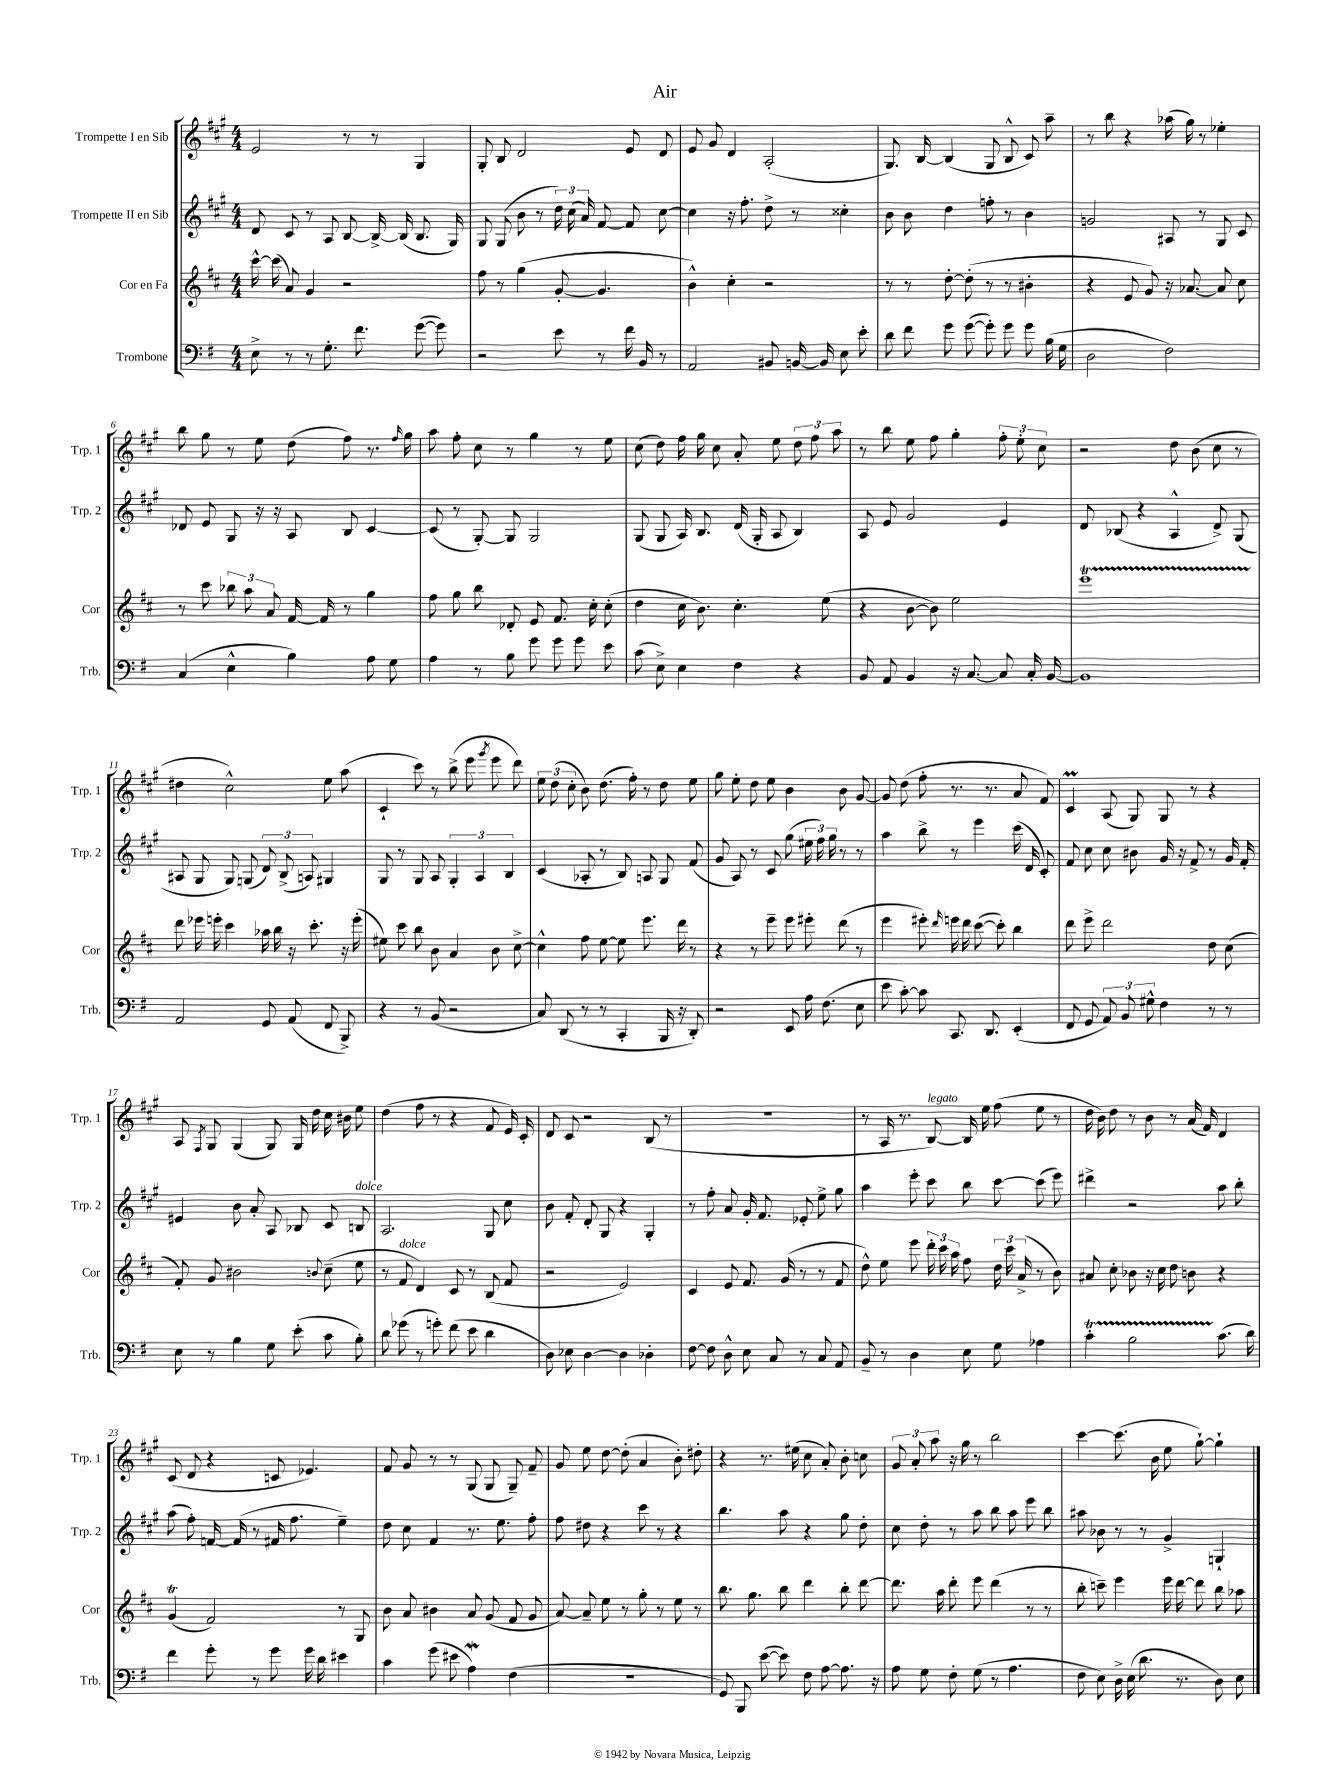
\header { title = "Air" }
<<
\new StaffGroup <<
\new Staff = "s0" \with { instrumentName = "Trompette I en Sib" shortInstrumentName = "Trp. 1" } {
    \clef treble \key a \major \numericTimeSignature \time 4/4
    \autoBeamOff e'2 r8 r8 gis4 |
    gis8-. b8 d'2 e'8 d'8 |
    e'8 gis'8 d'4 a2-.( |
    gis8.) b16~ b4( gis8 b8-^ cis'8) a''8-- |
    r8 b''8 r4 aes''16( gis''16) r8 ees''4-. |
    b''8 gis''8 r8 e''8 d''8( fis''8) r8. \grace { fis''16 } gis''16 |
    a''8 fis''8-. cis''8 r8 gis''4 r8 e''8 |
    cis''8( d''8) fis''16 gis''16 cis''8 a'8-. e''8 \tuplet 3/2 { d''8 fis''8 a''8 } |
    r8 b''8 e''8 fis''8 gis''4-. \tuplet 3/2 { fis''8-. e''8-. cis''8 } |
    r2 d''8 b'8( cis''8 r8 |
    dis''4 cis''2-^) e''8 a''8( |
    cis'4-! cis'''8) r8 b''8->( e'''8 \acciaccatura { gis'''8 } e'''8 d'''8) |
    \tuplet 3/2 { e''8 d''8( cis''8-. } b'8) d''8.( fis''16-.) r8 d''8 e''8 |
    gis''8 e''8-. d''8 e''8 b'4 b'8 gis'8~ |
    gis'8 d''8( fis''8-. r8. r8. a'8 fis'8) |
    cis'4\prall a8( gis8) gis8 r8 r4 |
    a8 \acciaccatura { fis8 } gis8 gis4( gis8) gis16 d''16 cis''16 bis'16 e''8 |
    d''4( fis''8 r8 r4 fis'8 e'16) cis'16-. |
    d'8 cis'8 r2 b8( r8 |
    r1 |
    r8 a16 r8. b8~^\markup { \italic "legato" }) b16 e''16 fis''8( e''8 r8 |
    d''16 b'16) d''8 r8 b'8 r8 a'16( fis'16) d'4 |
    cis'8( d'8 r4 c'8 ees'4.) |
    fis'8 gis'8 r8 r8 gis8( gis8 gis8--) fis'8-- |
    gis'8 e''8 d''8~ d''8-.( a'4 b'8-.) dis''8-. |
    r4 r8. eis''16( cis''8 a'8-.) b'8-. c''8 |
    \tuplet 3/2 { gis'8 a'8-. a''8 } r16 gis''16 r8 b''2 |
    cis'''4~ cis'''8.( b'16 e''8 gis''8~-!) gis''4-! \bar "|." |
}
\new Staff = "s1" \with { instrumentName = "Trompette II en Sib" shortInstrumentName = "Trp. 2" } {
    \clef treble \key a \major \numericTimeSignature \time 4/4
    \autoBeamOff d'8 cis'8 r8 a8 b8~ b16~-> b16( b8. gis16) |
    gis8 gis8( b'8 r8 \tuplet 3/2 { d''16) cis''16( a'16) } fis'8~ fis'8 cis''8~ |
    cis''4 r16 fis''8.-. d''8-> r8 cisis''4-. |
    b'8 b'8 d''4 f''8-. r8 b'4 |
    g'2 ais8 r8 gis8 cis'8 |
    des'8 e'8 gis8 r16 r16 a8 b8 cis'4~ |
    cis'8( r8 gis8~-.) gis8 gis2 |
    gis8( gis8 a16) b8. d'16( gis16-. a8 b4) |
    a8 e'8 gis'2 e'4 |
    d'8 bes8( r4 a4-^ d'8->) gis8( |
    ais8 gis8 gis8) g8( \tuplet 3/2 { d'8) b8->( a8) } gis4 |
    gis8 r8 gis8 a8 \tuplet 3/2 { gis4-. a4 b4 } |
    cis'4( aes8-. r8 b8) a8 gis8 fis'8( |
    gis'8 a8) r8 cis'8 gis''8( \tuplet 3/2 { eis''16 fis''16) gis''16 } r8 r8 |
    a''4 b''8-> r8 e'''4 cis'''16( d'16 cis'8-.) |
    fis'8 cis''8 cis''8 bis'8 gis'16 r16 fis'8-> r8 gis'16 fis'16-. |
    eis'4 b'8 a'8-. a8 bes8 cis'8 b8^\markup { \italic "dolce" } |
    a2. gis8 cis''8 |
    b'8 fis'8-. d'8-. gis8 r4 gis4-. |
    r8 fis''8-. a'8 gis'16-. fis'8. ees'8-. e''8-> gis''8 |
    a''4 e'''8-. cis'''8 b''8 cis'''8~ cis'''8( e'''8) |
    dis'''4-> r2 a''8 b''8-. |
    a''8( fis''8-.) f'16~ f'16( r8 fis'16 fis''8. e''4--) |
    d''8 cis''8 fis'4 r8. e''8. fis''8-. |
    fis''8 dis''8 r4 cis'''8 r8 r4 |
    b''4. a''8 r4 gis''8 d''8-. |
    cis''8 d''8-. r8 a''8 b''8 a''8 e'''8 b''8 |
    ais''8 bes'8 r8 r8 gis'4-> g4-! \bar "|." |
}
\new Staff = "s2" \with { instrumentName = "Cor en Fa" shortInstrumentName = "Cor" } {
    \clef treble \key d \major \numericTimeSignature \time 4/4
    \autoBeamOff cis'''16~-^ cis'''16( a'8) g'4 r2 |
    fis''8 r8 g''4( g'8~-. g'4. |
    b'4-^) cis''4-. r2 |
    r8 r8 d''8~-. d''8-.( r8 r8 bis'4-. |
    r4 e'8 g'8) r16 aes'8.~ aes'8 cis''8 |
    r8 cis'''8 \tuplet 3/2 { bes''8 a''8 a'8 } fis'16~ fis'16 r8 g''4 |
    fis''8 g''8 b''8 des'8-. e'8 fis'8. cis''16-. cis''8-.( |
    d''4 cis''16 b'8.) cis''4.-. e''8( |
    r4 b'8~ b'8) e''2 |
    e'''1\startTrillSpan |
    d'''8\stopTrillSpan ees'''16 e'''16-. cis'''4 aes''16 b''16 r16 cis'''8.-. r16 e'''16-.( |
    eis''8) cis'''8 b''8 b'8 a'4 b'8 cis''8~-> |
    cis''4-^ fis''8 e''8~ e''8 e'''8. d'''16 r8 |
    r4 r8 e'''8-- e'''8 eis'''8-. d'''8( r8 |
    e'''4 eis'''8-.) \grace { d'''16 } e'''16 d'''16 cis'''8~( cis'''8-.) b''4 |
    d'''8 e'''8-> d'''2 d''8 cis''8( |
    fis'8-.) g'8 bis'2 \appoggiatura { b'8 } cis''8--( e''8 |
    r8 fis'8^\markup { \italic "dolce" } d'4) cis'8 r8 b8( fis'8 |
    r2 e'2) |
    cis'4 e'8 fis'8. g'16( r8 r8 fis'8 |
    d''8-^) e''8 e'''8 \tuplet 3/2 { d'''16-. cis'''16 a''16 } fis''8 \tuplet 3/2 { d''16 cis'''16 a'16->( } r8 b'8) |
    ais'8 cis''8-. bes'8 r16 cis''16 d''8 b'8 r4 |
    g'4\trill( fis'2) r8 g8 |
    b'8 a'8 bis'4 a'8 g'8( fis'8 g'8 |
    a'8~) a'8-- e''8 r8 g''8-. r8 e''8 r8 |
    b''8. g''8. b''8 d'''4 b''8-. d'''8~ |
    d'''8. a''16 d'''8-. e'''8 d'''4( r8 r8 |
    b''8-. c'''8--) e'''4 e'''16 d'''16~ d'''8 b''8 aes''8 \bar "|." |
}
\new Staff = "s3" \with { instrumentName = "Trombone" shortInstrumentName = "Trb." } {
    \clef bass \key g \major \numericTimeSignature \time 4/4
    \autoBeamOff e8-> r8 r8 g8.-. fis'8. g'8~( g'8) |
    r2 e'8 r8 fis'16 b,16 r8 |
    a,2 bis,8 b,16~ b,16 e8 e'8-. |
    d'8 fis'8 g'8 g'8~( g'8-.) g'8 g'8 b16( g16 |
    d2 fis2) |
    c4( e4-^ b4) a8 g8 |
    a4 r8 b8 g'8 g'8 g'8 e'8 |
    c'8( e8->) e4 fis4 r4 |
    b,8 a,8 b,4 r16 c8.~ c8 c16-. b,16~ |
    b,1 |
    a,2 g,8 a,8( fis,8 b,,8->) |
    r4 r8 b,8( r2 |
    c8) d,8( r8 r8 c,4-. b,,16 r16 d,8-.) |
    r2 e,8 a16 fis8.( e8 |
    e'8 c'8~-.) c'8 c,8. d,8. e,4-.( |
    fis,8 g,8 \tuplet 3/2 { a,8) b,8 gis8-^ } fis4 r8 r8 |
    e8 r8 b4 g8 e'8-.( c'8 b8-.) |
    d'8 ges'8( r8 g'8-.) fis'8( e'8 d'4 |
    d8) ees8 d4~ d4 des4-. |
    fis8~ fis8 d8-^ e8 c8 r8 c8 a,8 |
    b,8-- r8 d4 e8 g8 aes4 |
    c'4-.\startTrillSpan b2 c'8.\stopTrillSpan( d'16) |
    fis'4 g'8-. r8 g'8 g'16 d'16 eis'4 |
    c'4 g'8( eis'8 a4\mordent) fis4( |
    R1 |
    g,8) b,,8 e'8~( e'8) fis8 a8~ a8. r16 |
    a8 g8 fis8-. g8( r8 a4. |
    fis8 e8) d16-> e16( d'8. r8. d8) e8 \bar "|." |
}
>>
>>
